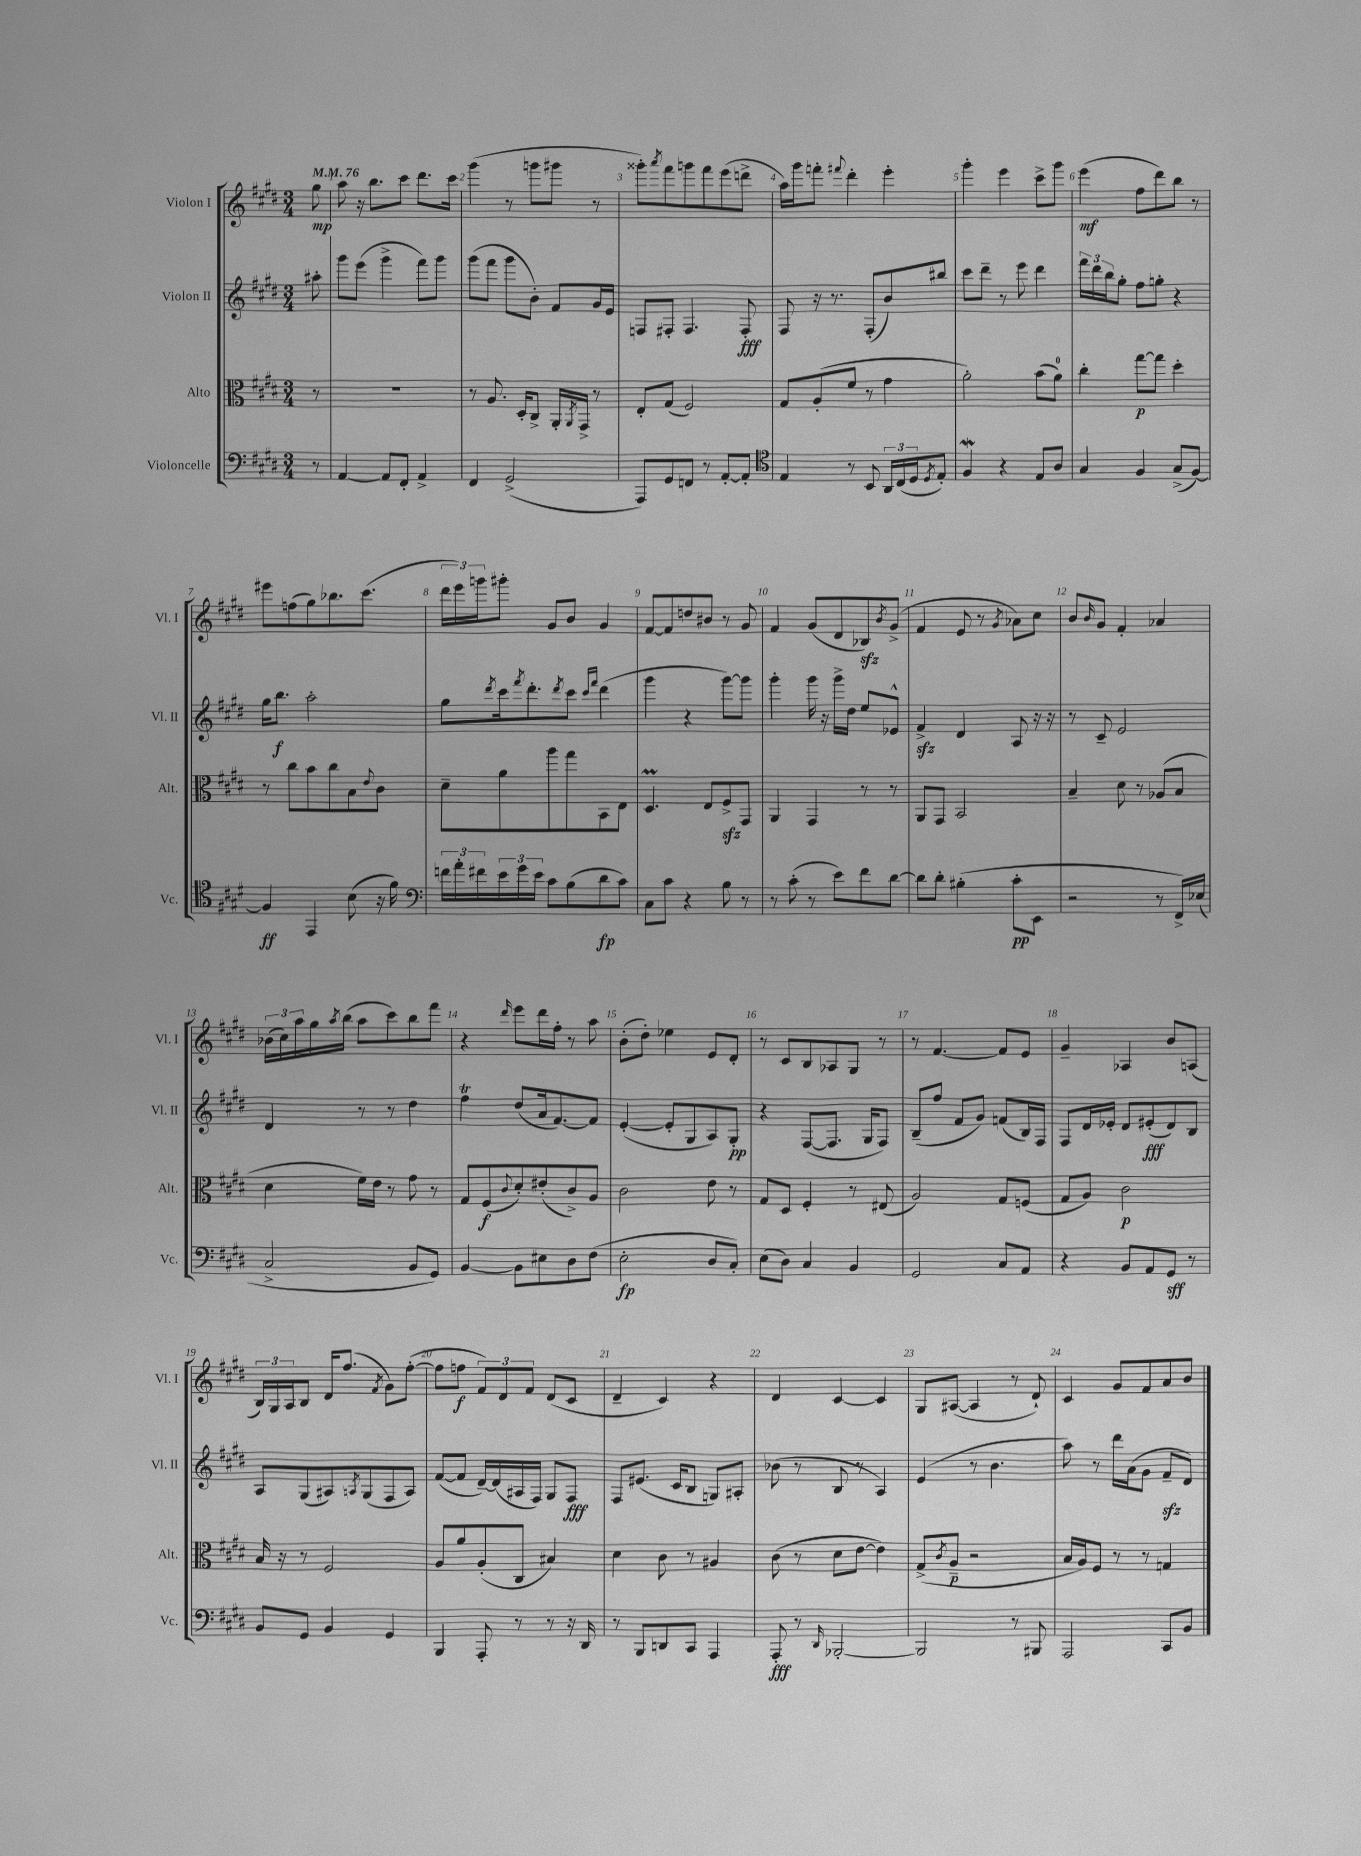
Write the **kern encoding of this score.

**kern	**kern	**kern	**kern
*staff4	*staff3	*staff2	*staff1
*clefF4	*clefC3	*clefG2	*clefG2
*k[f#c#g#d#]	*k[f#c#g#d#]	*k[f#c#g#d#]	*k[f#c#g#d#]
*M3/4	*M3/4	*M3/4	*M3/4
*MM76	*MM76	*MM76	*MM76
8r	8r	8aa#'	8gg#
=	=	=	=
[4AA	2.r	8ggg#	8aa
.	.	(8eee	16r
.	.	.	8.bb
8AA]	.	4ggg#^	.
8FF#'	.	.	8ccc#
4AA^	.	8fff#)	8.ddd#
.	.	8ggg#	.
.	.	.	16ccc#
=	=	=	=
4FF#	8r	(8ggg#	(4ggg#
.	8.A	8fff#	.
(2GG#^	.	8ggg#	8r
.	16D#'	.	.
.	8C#^	8b')	8ggg
.	16AA'	8f#	8ggg#
.	8qAA	.	.
.	16GG#^	.	.
.	8r	16g#	8r
.	.	16e	.
=	=	=	=
8AAA)	8E'	8F	8ggg##')
.	.	.	8qaaa
8GG#	(8G#	8F#'	8fff#
8FF	2F#)	4.F#	8ggg
8r	.	.	8fff#
[8AA'	.	.	(8eee
8AA']	.	8F#'	8ddd^
=	=	=	=
*clefC4	*	*	*
4E	8G#	8F#	16aa)
.	.	.	16ggg#
.	(8A'	16r	8fff'
.	.	8.r	.
.	.	.	8qqfff#
8r	8f#	.	4ddd#'
8BB	8r	(8F#'	.
24AA	4g#	8b)	4eee'
(24C#	.	.	.
24D#	.	.	.
8qD#	.	.	.
8E')	.	8bb#	.
=	=	=	=
4F#	2a')	8ccc#	4ggg#'
.	.	8ddd#~	.
4r	.	8r	4eee
.	.	8eee	.
8E	(8b	4ddd#	8ccc#^
8A	8a)	.	8ggg#
=	=	=	=
4G#	4cc#'	24fff#	(4eee
.	.	24ddd#	.
.	.	24bb	.
.	.	8gg#'	.
4F#	[8gg#	8ff#	8ff#
.	8gg#]	8gg'	8ddd#)
(8G#^	4dd#'	4r	8bb
[8F#)	.	.	8r
=	=	=	=
4F#]	8r	16gg#	8eee#
.	.	8.bb	.
.	8cc#	.	(8ff
4EE	8b	2aa'	8gg#)
.	8cc#	.	8.bb-
(8B	8B	.	.
.	.	.	(8.ccc#
.	8qqe	.	.
16r	8c#	.	.
16f#)	.	.	.
=	=	=	=
*clefF4	*	*	*
24f	8d#~	8gg#	24ddd#
24a'	.	.	24eee)
24f#	.	.	24ggg
.	.	8qddd#	.
24e	8a	16ccc#	8ggg#'
24g#	.	.	.
.	.	8qfff#	.
.	.	8.ddd#'	.
24e	.	.	.
8c#	8aa	.	8g#
.	.	8qddd#	.
(8B	8gg#	8ccc#	8b
.	.	16qqccc#	.
.	.	16qqfff#	.
8d#	8BB	(4ddd#	4g#
8c#)	8E	.	.
=	=	=	=
8C#	4.D#	4ggg#	[8f#
8c#	.	.	8f#]
4r	.	4r	8dd
.	8E	.	8b#
8B	8F#^	[8ggg#)	8r
8r	8GG#	8ggg#]	8g#
=	=	=	=
8r	4AA	4ggg#'	4f#
(8c#'	.	.	.
8r	4GG#	16ggg#	(8g#
.	.	16r	.
8e)	.	16ggg#^	8d#
.	.	16dd#	.
8f#	8r	8ee	8B-)
.	.	.	8qb
[8d#	8r	8e-^^	(8g#^
=	=	=	=
8d#]	8AA	4f#^	4f#
8d#'	8GG#	.	.
(4B#'	2BB	4d#	8e
.	.	.	8r
.	.	.	8qg#
8c#'	.	8A	8a-)
8EE	.	16r	8cc#
.	.	16r	.
=	=	=	=
2r	4B~	8r	8b
.	.	.	16qqb
.	.	8c#~	8g#
.	8d#	2e	4f#'
.	8r	.	.
8r	(8A-	.	4a-
16FF#^)	8B	.	.
(16E-	.	.	.
=	=	=	=
2C#^	4d#	4d#	(24b-
.	.	.	24cc#)
.	.	.	24aa
.	.	.	16gg#
.	.	.	8qaa
.	.	.	(16bb
.	16f#)	8r	8aa
.	16e	.	.
.	8r	8r	8ccc#)
8BB	8g#	4dd#	8bb
8GG#)	8r	.	8fff#
=	=	=	=
[4BB	8G#	4ff#	4r
.	(8F#	.	.
.	8qqc#	.	16qqddd#
8BB]	8d#')	(8dd#	8eee
8E#	(8e#'	16a	16ddd#
.	.	[8.f#)	16ff#'
8D#	8c#^)	.	8r
(8F#	8A	8f#]	8aa
=	=	=	=
2E'	2c#	([4e'	(8b'
.	.	.	8dd#')
.	.	8e']	4ee-
.	.	8G#	.
8D#	8e	8A)	8e
8C#')	8r	8G#'	8d#'
=	=	=	=
(8E	8G#	4r	8r
8D#)	8D#	.	8c#
4C#	4F#'	([8F#	8B
.	.	8.F#]	8A-
4BB	8r	.	8G#
.	.	16G#	.
.	(8E#	8F#)	8r
=	=	=	=
2GG#	2A)	(8B~	8r
.	.	8ff#	[4.f#
.	.	8f#	.
.	.	8g#)	.
8C#	8G#	(8f	8f#]
8AA	(8F	16B)	8e
.	.	16F#	.
=	=	=	=
4r	8G#	8F#	4g#~
.	8A)	16d#	.
.	.	16e-'	.
8BB	2c#	8d#	4A-
8AA	.	(8e#'	.
8GG#	.	8d#)	8b
8r	.	8B	(8A
=	=	=	=
8BB	16B	8A	24B)
.	.	.	24G#
.	16r	.	.
.	.	.	24A
8GG#	8r	(8G#	8B
4BB	2F#	8A#)	16d#
.	.	.	(8.ff#
.	.	8qA	.
.	.	(8G#	.
.	.	.	8qf#
4GG#	.	8F#	8g#)
.	.	8A)	([8ff#'
=	=	=	=
4BBB	8A	([8f#	8ff#]
.	8a	8f#]	8ff
8AAA'	(8A'	[16d#~)	12f#)
.	.	(16d#]	.
.	.	.	12d#
8r	8C#	16A#	.
.	.	.	12f#
.	.	16F#)	.
8r	4B#)	8G#	(8d#
16r	.	8F#	8c#
16DD#	.	.	.
=	=	=	=
8r	4d#	8F#	4d#~
8BBB	.	(8.e#	.
8DD	8c#	.	4c#)
.	.	16c#	.
8CC#	8r	8B	.
4AAA	4A#	8G)	4r
.	.	8A#'	.
=	=	=	=
8AAA'	(8c#	(8b-	4d#
8r	8r	8r	.
16qqDD#	.	.	.
[2BBB-'	8d#	8B	[4c#
.	[8e	8r	.
.	4e])	4A)	4c#]
=	=	=	=
2BBB-]	(8G#^	(4e	8G#
.	8qc#	.	.
.	8A~	.	([8A#
.	2r	8r	4A#]
.	.	4.b	.
8r	.	.	8r
8BBB#	.	.	8d#`)
=	=	=	=
2AAA	16B	8aa)	4c#
.	16A)	.	.
.	8F#	8r	.
.	8r	16ddd#	8g#
.	.	(16a	.
.	8r	8g#	8f#
8CC#	4G	8f#~	8a
8BB	.	8d#)	8b
==	==	==	==
*-	*-	*-	*-
